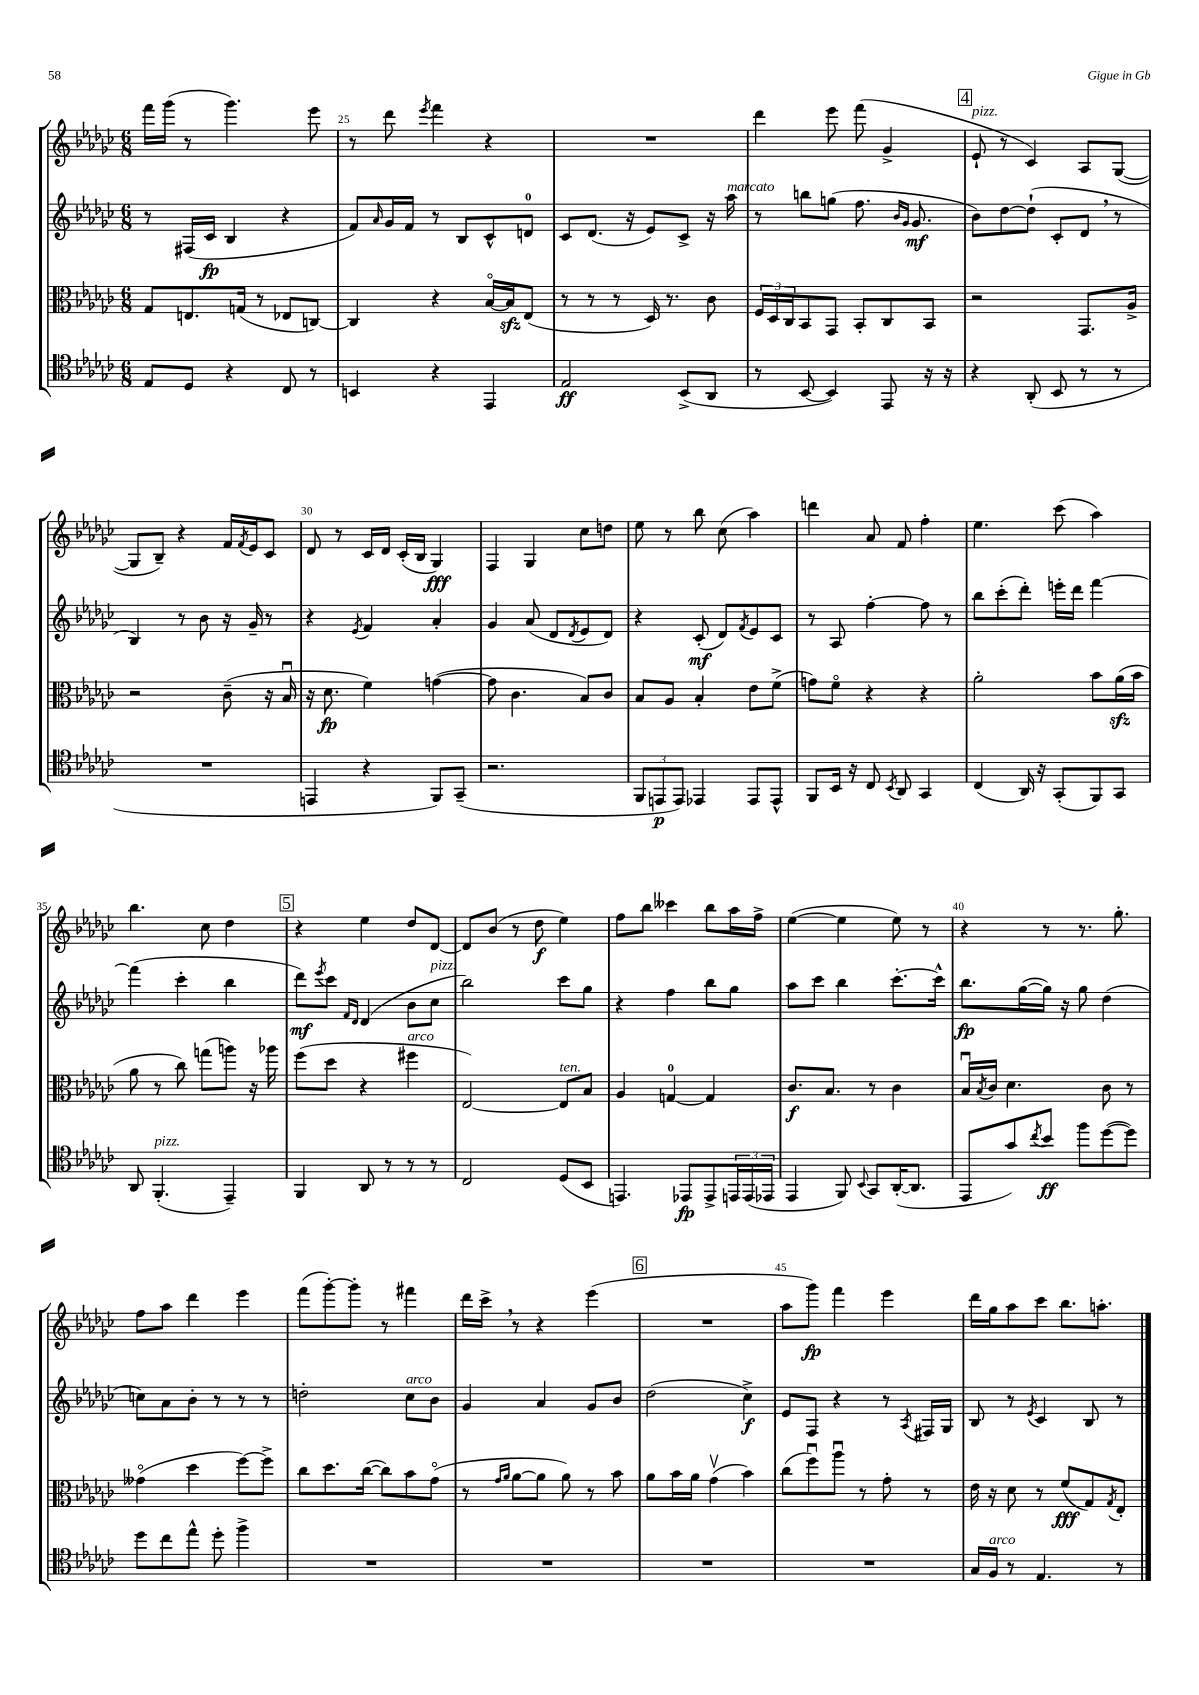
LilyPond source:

<<
\new StaffGroup <<
\new Staff = "s0" {
    \clef treble \key ges \major \numericTimeSignature \time 6/8
    f'''16 ges'''16( r8 ges'''4.) ees'''8 |
    r8 des'''8 \acciaccatura { ees'''8 } f'''4 r4 |
    R2. |
    des'''4 ees'''8 f'''8( ges'4-> |
    \mark \markup { \box "4" } ees'8-!^\markup { \italic "pizz." } r8 ces'4) aes8 ges8~( |
    ges8 bes8--) r4 f'16 \acciaccatura { f'8 } ees'16 ces'8 |
    des'8 r8 ces'16 des'16 ces'16-.( bes16 ges4\fff) |
    f4 ges4 ces''8 d''8 |
    ees''8 r8 bes''8 ces''8( aes''4) |
    d'''4 aes'8 f'8 f''4-. |
    ees''4. ces'''8( aes''4) |
    bes''4. ces''8 des''4 |
    \mark \markup { \box "5" } r4 ees''4 des''8 des'8~ |
    des'8 bes'8( r8 des''8\f ees''4) |
    f''8 bes''8 ceses'''4 bes''8 aes''16 f''16-> |
    ees''4~( ees''4 ees''8) r8 |
    r4 r8 r8. ges''8.-. |
    f''8 aes''8 des'''4 ees'''4 |
    f'''8( ges'''8~-.) ges'''8-. r8 fis'''4 |
    des'''16 ces'''16-> \breathe r8 r4 ees'''4( |
    \mark \markup { \box "6" } R2. |
    aes''8 ges'''8\fp) f'''4 ees'''4 |
    des'''16 ges''16 aes''8 ces'''8 bes''8. a''8.-. \bar "|." |
}
\new Staff = "s1" {
    \clef treble \key ges \major \numericTimeSignature \time 6/8
    r8 fis16( ces'16\fp bes4 r4 |
    f'8) \grace { aes'16 } ges'16 f'16 r8 bes8 ces'8-^ d'8-0 |
    ces'8 des'8.( r16 ees'8) ces'8-> r16 aes''16^\markup { \italic "marcato" } |
    r8 b''8 g''8( f''8. \grace { bes'16 ges'16 } ges'8.\mf |
    \mark \markup { \box "4" } bes'8) des''8~ des''8-!( ces'8-. des'8 \breathe r8 |
    bes4) r8 bes'8 r16 ges'16-- r8 |
    r4 \acciaccatura { ees'8 } f'4 aes'4-. |
    ges'4 aes'8( des'8 \acciaccatura { des'8 } ees'8 des'8) |
    r4 ces'8-.\mf( des'8) \acciaccatura { f'8 } ees'8 ces'8 |
    r8 aes8 f''4~-. f''8 r8 |
    bes''8 ces'''8-.( des'''8-.) e'''16-. des'''16 f'''4~ |
    f'''4( ces'''4-. bes''4 |
    \mark \markup { \box "5" } des'''8\mf) \acciaccatura { ees'''8 } ces'''8 \grace { f'16 des'16 } des'4( bes'8 ces''8^\markup { \italic "pizz." } |
    bes''2) ces'''8 ges''8 |
    r4 f''4 bes''8 ges''8 |
    aes''8 ces'''8 bes''4 ces'''8.~-. ces'''16-^ |
    bes''8.\fp ges''16~( ges''16) r16 ges''8 des''4( |
    c''8) aes'8 bes'8-. r8 r8 r8 |
    d''2-. ces''8^\markup { \italic "arco" } bes'8 |
    ges'4 aes'4 ges'8 bes'8 |
    \mark \markup { \box "6" } des''2( ces''4->\f) |
    ees'8 f8 r4 r8 \acciaccatura { aes8 } fis16 ges16 |
    bes8 r8 \acciaccatura { ees'8 } ces'4 bes8 r8 \bar "|." |
}
\new Staff = "s2" {
    \clef alto \key ges \major \numericTimeSignature \time 6/8
    ges8 e8. g16( r8 ees8 c8~) |
    c4 r4 bes16~\flageolet bes16\sfz ees8( |
    r8 r8 r8 des16) r8. ces'8 |
    \tuplet 3/2 { f16 des16 ces16 } bes,8 ges,8 bes,8-. ces8 bes,8 |
    \mark \markup { \box "4" } r2 ges,8. aes16-> |
    r2 ces'8--( r16 bes16\downbow |
    r16 des'8.\fp f'4) g'4~( |
    g'8 ces'4. bes8) ces'8 |
    bes8 aes8 bes4-. ees'8 f'8->( |
    g'8) f'8\flageolet r4 r4 |
    aes'2-. bes'8 aes'16\sfz( bes'16 |
    aes'8 r8 ces''8) g''8( a''8) r16 aes''16 |
    \mark \markup { \box "5" } f''8( des''8 r4 fis''4^\markup { \italic "arco" } |
    ees2~) ees8^\markup { \italic "ten." } bes8 |
    aes4 g4-0~ g4 |
    ces'8.\f bes8. r8 ces'4 |
    bes16\downbow \acciaccatura { bes8 } ces'16 des'4. ces'8 r8 |
    geses'4\flageolet( des''4 f''8~) f''8-> |
    ces''8 des''8. ces''16~( ces''8) bes'8 ges'8\flageolet( |
    r8 \grace { ges'16 aes'16 } aes'8~ aes'8 aes'8) r8 bes'8 |
    \mark \markup { \box "6" } aes'8 bes'16 aes'16 ges'4\upbow( bes'4) |
    ces''8( f''8\downbow) aes''8\downbow r8 ges'8-. r8 |
    ees'16 r16 des'8 r8 f'8\fff( ges8) \acciaccatura { ges8 } ees8-. \bar "|." |
}
\new Staff = "s3" {
    \clef tenor \key ges \major \numericTimeSignature \time 6/8
    ees8 des8 r4 ces8 r8 |
    b,4 r4 ees,4 |
    ees2\ff bes,8->( aes,8 |
    r8 bes,8~ bes,4) ees,8 r16 r16 |
    \mark \markup { \box "4" } r4 aes,8-.( bes,8 r8 r8 |
    R2. |
    e,4 r4 f,8) ges,8--( |
    r2. |
    \tuplet 3/2 { f,8 e,8\p e,8) } ees,4 ees,8 ees,8-^ |
    f,8 bes,16 r16 ces8 \acciaccatura { bes,8 } aes,8 ges,4 |
    ces4( aes,16) r16 ges,8-.( f,8) ges,8 |
    aes,8 f,4.-.^\markup { \italic "pizz." }( ees,4--) |
    \mark \markup { \box "5" } f,4 aes,8 r8 r8 r8 |
    ces2 des8( bes,8 |
    e,4.) ees,8\fp ees,8-> \tuplet 3/2 { e,16 e,16( ees,16 } |
    ees,4 f,8) \appoggiatura { bes,8 } ges,8 aes,16~-.( aes,8. |
    ees,8 ges'8) \acciaccatura { ces''8 } bes'8\ff f''8 des''8~( des''8) |
    des''8 ces''8 ees''8-^ des''8-. f''4-> |
    R2. |
    R2. |
    \mark \markup { \box "6" } R2. |
    R2. |
    ges16 f16^\markup { \italic "arco" } r8 ees4. r8 \bar "|." |
}
>>
>>
\layout { \context { \Score currentBarNumber = #24 \override BarNumber.break-visibility = ##(#f #t #t) barNumberVisibility = #(every-nth-bar-number-visible 5) } }
